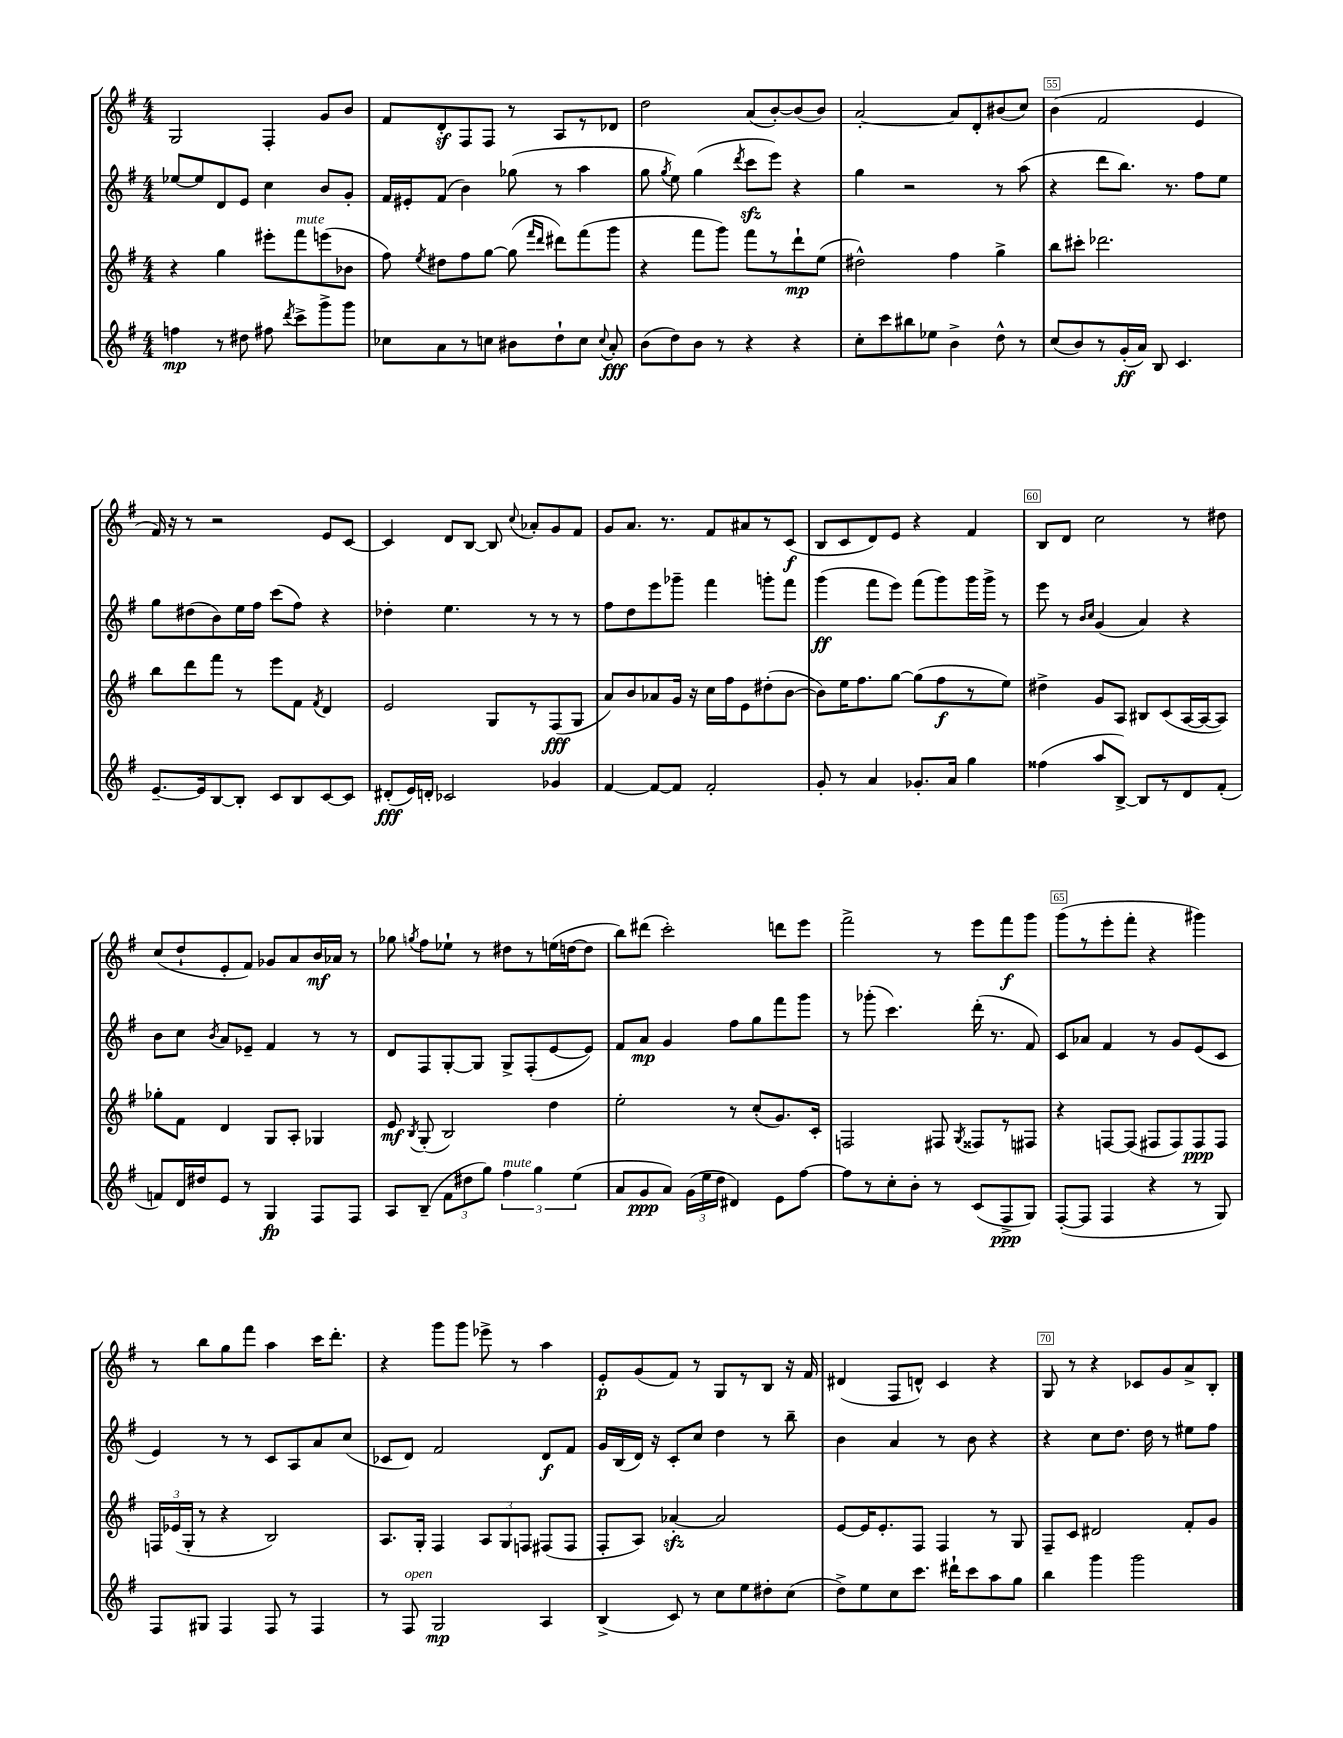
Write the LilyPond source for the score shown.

<<
\new StaffGroup <<
\new Staff = "s0" {
    \clef treble \key g \major \numericTimeSignature \time 4/4
    \autoBeamOff g2 fis4-. g'8[ b'8] |
    fis'8[ d'8-.\sf fis8 fis8] r8 a8[ r8 des'8] |
    d''2 a'8[( b'8~-.) b'8( b'8]) |
    a'2~-. a'8[ d'8-. bis'8( c''8]) |
    b'4( fis'2 e'4 |
    fis'16) r16 r8 r2 e'8[ c'8]~ |
    c'4 d'8[ b8]~ b8 \appoggiatura { c''8 } aes'8[-. g'8 fis'8] |
    g'8[ a'8.] r8. fis'8[ ais'8 r8 c'8]\f( |
    b8[ c'8 d'8) e'8] r4 fis'4 |
    b8[ d'8] c''2 r8 dis''8 |
    c''8[( d''8-! e'8-. fis'8]) ges'8[ a'8 b'16\mf aes'16] r8 |
    ges''8 \acciaccatura { g''8 } fis''8[ ees''8]-! r8 dis''8[ r8 e''16( d''16~ d''8] |
    b''8[) dis'''8]( c'''2-.) d'''8[ e'''8] |
    fis'''2-> r8 e'''8[ fis'''8\f g'''8] |
    g'''8[( r8 e'''8-. fis'''8]-. r4 gis'''4) |
    r8 b''8[ g''8 fis'''8] a''4 c'''16[ d'''8.]-. |
    r4 g'''8[ g'''8] ees'''8-> r8 a''4 |
    e'8[-.\p g'8( fis'8]) r8 g8[ r8 b8] r16 fis'16 |
    dis'4( fis8[ d'8]-^) c'4 r4 |
    g8 r8 r4 ces'8[ g'8 a'8-> b8]-. \bar "|." |
}
\new Staff = "s1" {
    \clef treble \key g \major \numericTimeSignature \time 4/4
    \autoBeamOff ees''8[~ ees''8 d'8 e'8] c''4 b'8[ g'8]-. |
    fis'16[ eis'16-. fis'8]( b'4) ges''8( r8 a''4 |
    g''8 \acciaccatura { g''8 } e''8) g''4( \acciaccatura { d'''8 } c'''8[\sfz e'''8]) r4 |
    g''4 r2 r8 a''8( |
    r4 d'''8[ b''8.]) r8. fis''8[ e''8] |
    g''8[ dis''8( b'8) e''16 fis''16] c'''8[( fis''8]) r4 |
    des''4-. e''4. r8 r8 r8 |
    fis''8[ d''8 e'''8 ges'''8]-- fis'''4 g'''8[-. fis'''8] |
    g'''4\ff( fis'''8[ e'''8]) fis'''8[( g'''8) g'''16 g'''16]-> r8 |
    e'''8 r8 \grace { b'16[ c''16] } g'4( a'4) r4 |
    b'8[ c''8] \acciaccatura { b'8 } a'8[ ees'8]-- fis'4 r8 r8 |
    d'8[ fis8 g8~-. g8] g8[-> fis8-.( e'8~ e'8]) |
    fis'8[ a'8]\mp g'4 fis''8[ g''8 fis'''8 g'''8] |
    r8 ges'''8-.( c'''4.) d'''16-.( r8. fis'8) |
    c'8[ aes'8] fis'4 r8 g'8[ e'8( c'8] |
    e'4) r8 r8 c'8[ a8 a'8 c''8]( |
    ces'8[ d'8]) fis'2 d'8[\f fis'8] |
    g'16[ b16( d'16]) r16 c'8[-. c''8] d''4 r8 b''8-- |
    b'4 a'4 r8 b'8 r4 |
    r4 c''8[ d''8.] d''16 r8 eis''8[ fis''8] \bar "|." |
}
\new Staff = "s2" {
    \clef treble \key g \major \numericTimeSignature \time 4/4
    \autoBeamOff r4 g''4 eis'''8[-. fis'''8^\markup { \italic "mute" } e'''8( bes'8] |
    fis''8) \acciaccatura { e''8 } dis''8[ fis''8 g''8]~ g''8( \grace { fis'''16[ d'''16] } dis'''8[) fis'''8( g'''8] |
    r4 fis'''8[ g'''8]) fis'''8[ r8 d'''8-!\mp e''8]( |
    dis''2-^) fis''4 g''4-> |
    b''8[ cis'''8]-. des'''2. |
    b''8[ d'''8 fis'''8] r8 e'''8[ fis'8] \acciaccatura { fis'8 } d'4 |
    e'2 g8[ r8 fis8\fff( g8] |
    a'8[) b'8 aes'8 g'16] r16 c''16[ fis''16 e'8 dis''8-.( b'8]~ |
    b'8[) e''16 fis''8. g''8]~ g''8[( fis''8\f r8 e''8]) |
    dis''4-> g'8[ a8] bis8[ c'8( a16~ a16~ a8]) |
    ges''8[-. fis'8] d'4 g8[ a8]-. ges4 |
    e'8\mf \acciaccatura { b8 } g8-.( b2) d''4 |
    e''2-. r8 c''8[-.( g'8.) c'16]-. |
    f2 fis8 \acciaccatura { g8 } fisis8[ r8 fis8] |
    r4 f8[~ f8]( fis8[ fis8) fis8\ppp fis8] |
    \tuplet 3/2 { f16[ ees'16( g16]-. } r8 r4 b2) |
    a8.[ g16]-. fis4 \tuplet 3/2 { a8[ g8 f8] } fis8[( fis8] |
    fis8[-. a8]) aes'4~-.\sfz aes'2 |
    e'8[~ e'16 e'8.-. fis8] fis4 r8 g8 |
    fis8[-- c'8] dis'2 fis'8[-. g'8] \bar "|." |
}
\new Staff = "s3" {
    \clef treble \key g \major \numericTimeSignature \time 4/4
    \autoBeamOff f''4\mp r8 dis''8 fis''8 \acciaccatura { d'''8 } c'''8[-> g'''8-> g'''8] |
    ces''8[ a'8 r8 c''8] bis'8[ d''8-! c''8] \appoggiatura { c''8 } a'8-.\fff |
    b'8[( d''8) b'8] r8 r4 r4 |
    c''8[-. c'''8 bis''8 ees''8] b'4-> d''8-^ r8 |
    c''8[( b'8) r8 g'16-.\ff( a'16]) b8 c'4. |
    e'8.[~-- e'16 b8~ b8]-. c'8[ b8 c'8~ c'8] |
    dis'8[-.\fff( e'16) d'16]-. ces'2 ges'4 |
    fis'4~ fis'8[~ fis'8] fis'2-. |
    g'8-. r8 a'4 ges'8.[-. a'16] g''4 |
    fisis''4( a''8[ b8]~->) b8[ r8 d'8 fis'8]-.( |
    f'8[) d'16 dis''16 e'8] r8 g4\fp fis8[ fis8] |
    a8[ b8]--( \tuplet 3/2 { fis'8[ dis''8 g''8]) } \tuplet 3/2 { fis''4^\markup { \italic "mute" } g''4 e''4( } |
    a'8[ g'8\ppp a'8]) \tuplet 3/2 { g'16[( e''16 d''16] } dis'4) e'8[ fis''8]~ |
    fis''8[ r8 c''8-. b'8]-. r8 c'8[( fis8->\ppp g8]) |
    fis8[~-.( fis8] fis4 r4 r8 g8) |
    fis8[ gis8] fis4 fis8 r8 fis4 |
    r8 fis8^\markup { \italic "open" } g2\mp a4 |
    b4->( c'8) r8 c''8[ e''8 dis''8-. c''8]( |
    d''8[->) e''8 c''8 c'''8.] dis'''16[-! c'''8 a''8 g''8] |
    b''4 g'''4 g'''2 \bar "|." |
}
>>
>>
\layout { \context { \Score currentBarNumber = #51 \override BarNumber.break-visibility = ##(#f #t #t) barNumberVisibility = #(every-nth-bar-number-visible 5) \override BarNumber.stencil = #(make-stencil-boxer 0.1 0.3 ly:text-interface::print) } }
